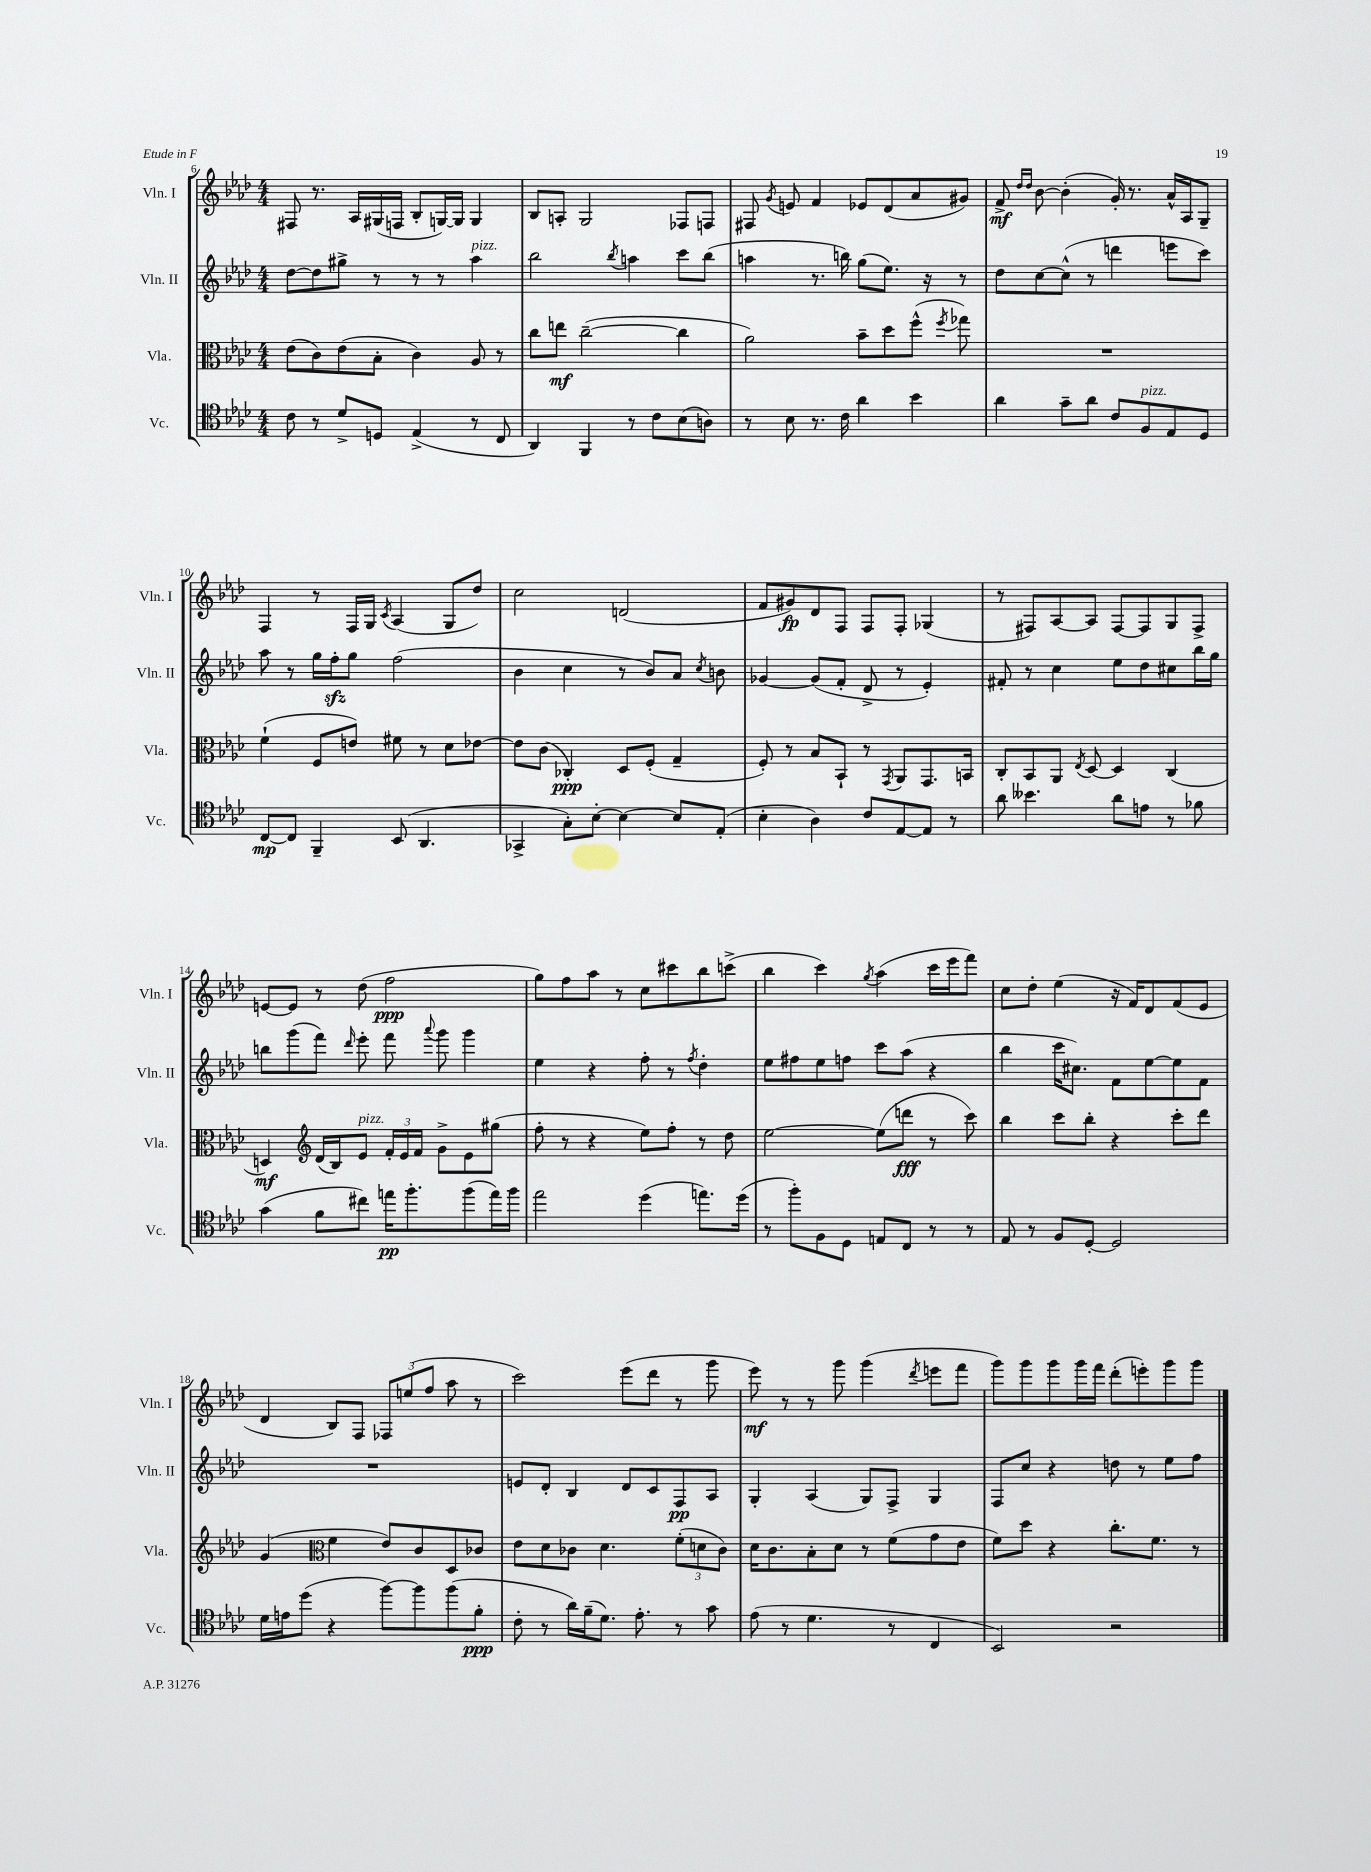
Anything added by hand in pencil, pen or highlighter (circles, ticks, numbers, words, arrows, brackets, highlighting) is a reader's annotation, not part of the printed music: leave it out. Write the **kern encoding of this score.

**kern	**kern	**kern	**kern
*staff4	*staff3	*staff2	*staff1
*clefC4	*clefC3	*clefG2	*clefG2
*k[b-e-a-d-]	*k[b-e-a-d-]	*k[b-e-a-d-]	*k[b-e-a-d-]
*M4/4	*M4/4	*M4/4	*M4/4
8c	(8e-	[8dd-	8F#
8r	8c)	8dd-]	8.r
8d-^	(8e-	8gg#^	.
.	.	.	16A-
8D	8B-'	8r	(16G#
.	.	.	16F
(4E-^	4c)	8r	8B-'
.	.	8r	[16G)
.	.	.	16G]
8r	8A-	4aa-	4G
8C	8r	.	.
=	=	=	=
4AA-)	8cc	2bb-	8B-
.	8ee	.	8A'
4FF	([2cc~	.	2G
.	.	8qbb-	.
8r	.	4aa	.
8c	.	.	.
(8B-	4cc]	8ccc	8F-
8A)	.	(8bb-	8F
=	=	=	=
8r	2a-)	4aa	8F#
.	.	.	8qg
8B-	.	.	8e
8.r	.	8.r	4f
16c	.	16bb)	.
4a-	8b-~	(8gg	8e-
.	8dd-	8.ee-)	(8d-
4b-	(8ff^^	.	8a-
.	.	16r	.
.	8qff	.	.
.	8gg-)	8r	8g#)
=	=	=	=
4a-	1r	8dd-	8f^
.	.	.	16qqdd-
.	.	.	16qqdd-
.	.	[8cc	[8b-
8g~	.	(8cc^^]	(4b-']
8a-	.	8r	.
8c	.	4ddd	16g')
.	.	.	8.r
8F	.	.	.
8E-	.	8eee	16a-^^
.	.	.	16A-
8D-	.	8ccc)	8G~
=	=	=	=
[8C	(4f`	8aa-	4F
8C]	.	8r	.
4FF~	8F	16gg	8r
.	.	16ff'	.
.	8e)	8gg	16F
.	.	.	16G
.	.	.	8qc
(8BB-	8f#	(2ff	(4A-
4.AA-	8r	.	.
.	8d-	.	8G
.	[8e-	.	8dd-)
=	=	=	=
4GG-^	8e-]	4b-	2cc
.	(8c	.	.
8G')	4C-')	4cc	.
[8B-'	.	.	.
4B-_	8D-	8r	(2d
.	(8F'	8b-)	.
8B-]	4G~	8a-	.
.	.	8qcc	.
(8E-'	.	8b	.
=	=	=	=
4B-'	8F')	[4g-	8f
.	8r	.	8g#)
4A-)	8B-	(8g-]	8d-
.	8BB-`	8f'	8F
8c	8r	8d-^	8F
.	8qGG	.	.
[8E-	8AA-	8r	8F'
8E-]	8.GG	4e-')	(4G-
8r	.	.	.
.	16BB	.	.
=	=	=	=
8a-	8C'	8f#'	8r
4.b--	8BB-	8r	8F#)
.	8AA-	4cc	[8A-
.	8qE-	.	.
.	[8D-	.	8A-]
8a-	4D-]	8ee-	[8F#
8e	.	8dd-	8F#]
8r	(4C	8cc#	8G
8f-	.	16bb-	8F#^
.	.	16gg	.
=	=	=	=
(4g	4D)	8bb	[8e
.	.	(8ggg	8e]
*	*clefG2	*	*
8f	(16d-	8fff)	8r
.	16B-)	.	.
.	.	16qqddd-	.
8cc#)	8e-	8eee-'	(8dd-
16ee	24f'	8fff	2ff
.	24e-	.	.
8.ff'	.	.	.
.	24f	.	.
.	.	8qqaaa-	.
.	8g^	8ggg	.
(8ff	8e-	4ggg	.
16ee)	(8gg#	.	.
16ff	.	.	.
=	=	=	=
2ee-	8ff'	4ee-	8gg)
.	8r	.	8ff
.	4r	4r	8aa-
.	.	.	8r
(4dd-	8ee-)	8ff'	8cc
.	8ff'	8r	8ccc#
.	.	8qff	.
8.ee)	8r	4dd-'	8bb-
.	8dd-	.	(8ccc^
(16dd-	.	.	.
=	=	=	=
8r	[2ee-	8ee-	4bb-
8ff')	.	8ff#	.
8F	.	8ee-	4ccc)
8D-	.	8ff	.
.	.	.	8qgg
8E	(8ee-]	8ccc	(4aa-
8C	8ddd	(8aa-	.
8r	8r	4r	16ccc
.	.	.	16eee-
8r	8ccc)	.	8fff)
=	=	=	=
8E-	4bb-	4bb-	8cc
8r	.	.	8dd-'
8F	8ccc	16ccc	(4ee-
.	.	8.cc#)	.
[8D-'	8bb-'	.	.
2D-]	4r	8f	16r
.	.	.	16f)
.	.	[8ee-	8d-
.	8ccc'	8ee-]	(8f
.	8ddd-	8f	8e-
=	=	=	=
16d-	(4g	1r	4d-
16e	.	.	.
(8dd-	.	.	.
*	*clefC3	*	*
4r	4f	.	8B-)
.	.	.	8F
[8ff)	8e-)	.	12F-
.	.	.	(12ee
8ff]	8c	.	.
.	.	.	12ff
(8ff	8D-	.	8aa-
8f'	8c-	.	8r
=	=	=	=
8c'	8e-	8e	2ccc)
8r	8d-	8d-'	.
16a-)	8c-	4B-	.
(16f~	.	.	.
8.d-)	4.d-	.	.
.	.	8d-	(8eee-
8.e-'	.	.	.
.	.	8c	8ddd-
8r	(12f'	8F	8r
.	12d	.	.
8g	.	8A-	8ggg
.	12c-)	.	.
=	=	=	=
(8e-	16d-	4G'	8eee-)
.	8.c	.	.
8r	.	.	8r
4.d-	8B-'	(4A-	8r
.	8d-	.	8ggg
.	8r	8G)	(4ggg
8r	(8f	8F^	.
.	.	.	8qddd-
4C	8g	4G	8eee
.	8e-	.	8fff
=	=	=	=
2BB-)	8f)	8F	8ggg)
.	8dd-	8cc	8ggg
.	4r	4r	8ggg
.	.	.	16ggg
.	.	.	16fff
2r	8.cc'	8dd	(8ddd-'
.	.	8r	8eee')
.	8.f	.	.
.	.	8ee-	8ggg
.	8r	8ff	8ggg
==	==	==	==
*-	*-	*-	*-
